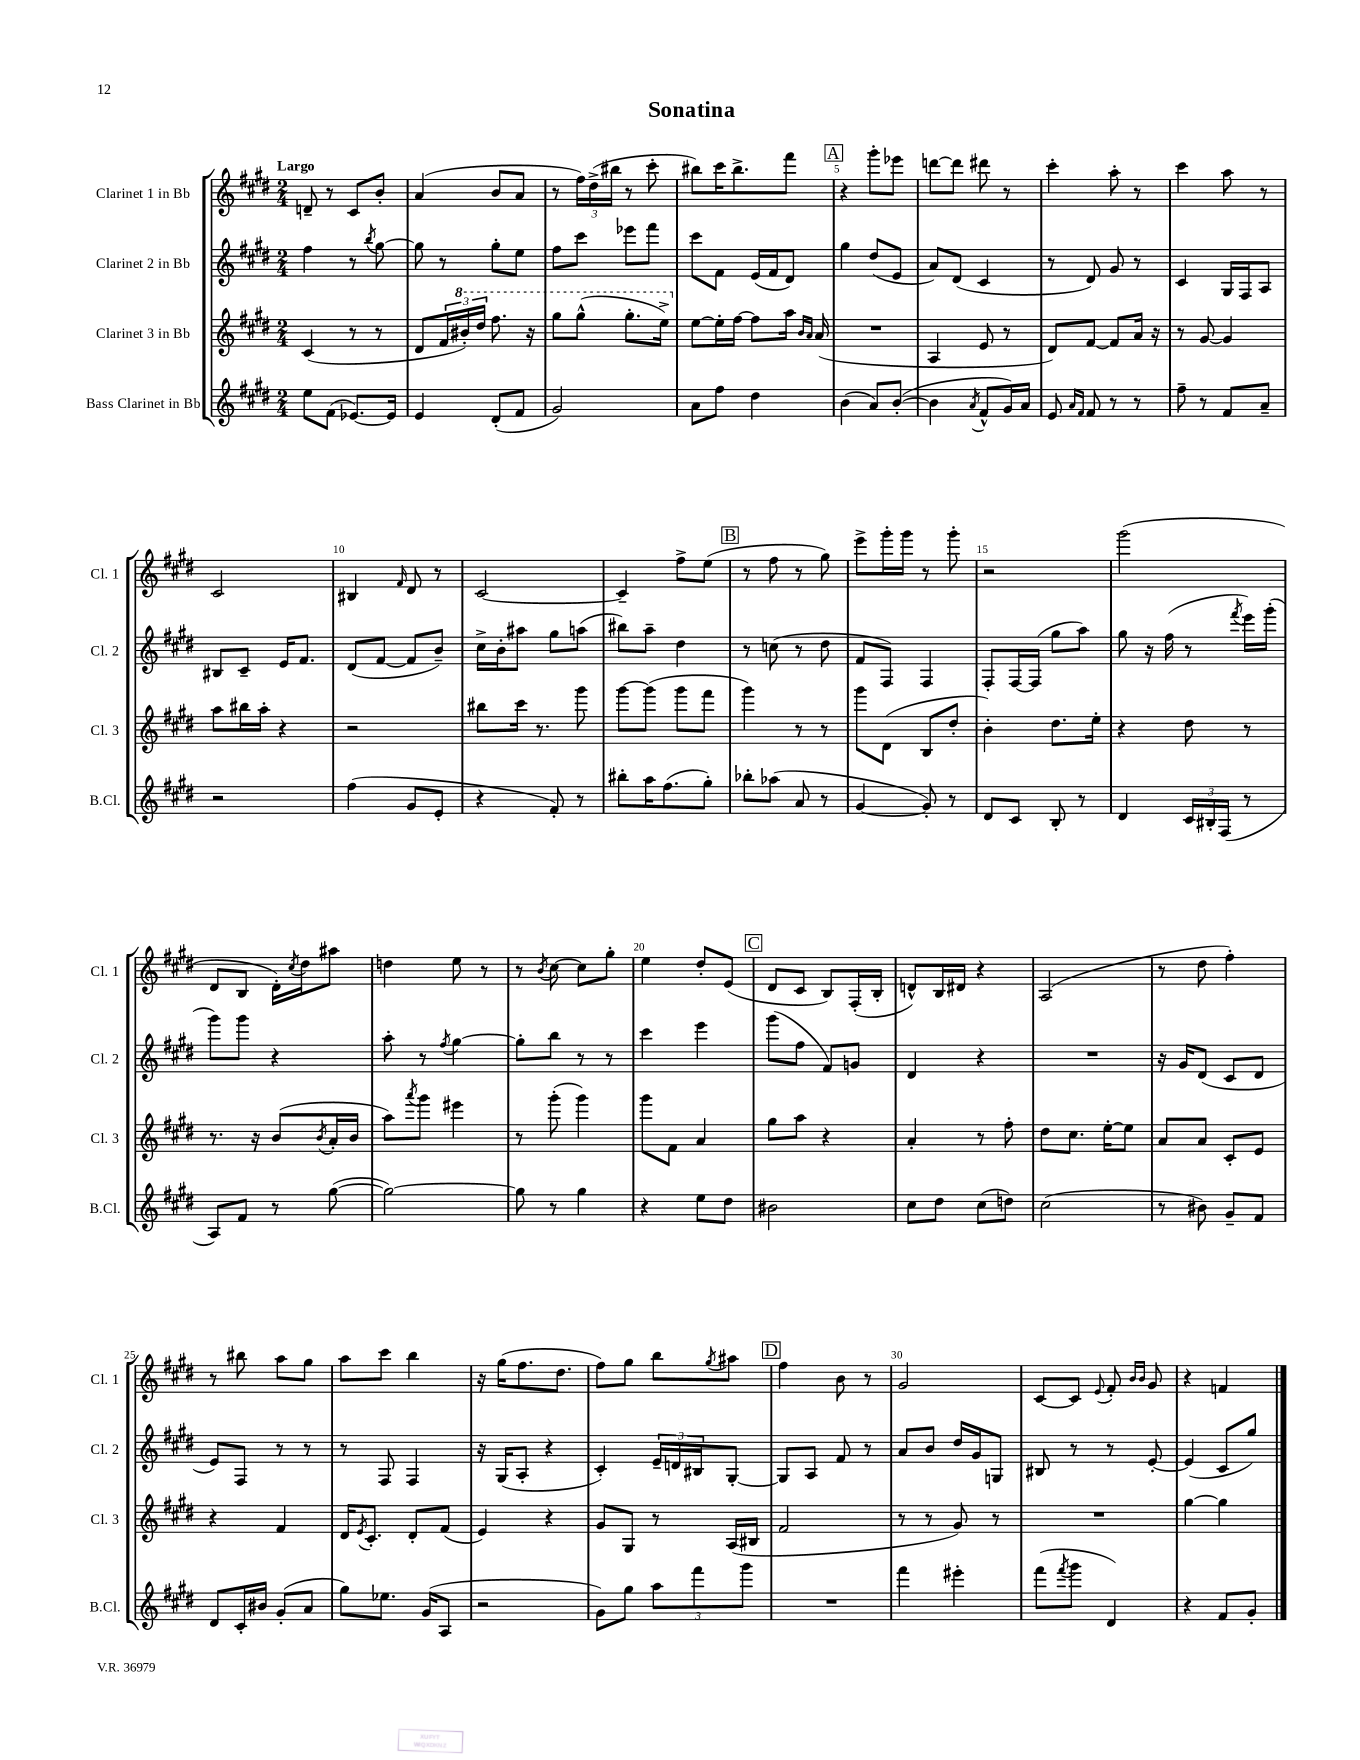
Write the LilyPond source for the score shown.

\header { title = "Sonatina" }
<<
\new StaffGroup <<
\new Staff = "s0" \with { instrumentName = "Clarinet 1 in Bb" shortInstrumentName = "Cl. 1" } {
    \clef treble \key e \major \numericTimeSignature \time 2/4 \tempo "Largo"
    d'8-- r8 cis'8 b'8-. |
    a'4( b'8 a'8 |
    r8 \tuplet 3/2 { fis''16) dis''16->( bis''16 } r8 cis'''8-. |
    bis''8) cis'''16 bis''8.-> fis'''8 |
    \mark \markup { \box "A" } r4 gis'''8-. ees'''8 |
    d'''8~ d'''8 dis'''8 r8 |
    cis'''4-. a''8-. r8 |
    cis'''4 a''8 r8 |
    cis'2 |
    bis4 \grace { fis'16 } dis'8 r8 |
    cis'2~ |
    cis'4-- fis''8-> e''8( |
    \mark \markup { \box "B" } r8 fis''8 r8 gis''8) |
    e'''8-> gis'''16-. gis'''16 r8 gis'''8-. |
    r2 |
    gis'''2( |
    dis'8 b8 dis'16-.) \acciaccatura { cis''8 } dis''16 ais''8 |
    d''4 e''8 r8 |
    r8 \acciaccatura { b'8 } cis''8~ cis''8 gis''8-. |
    e''4 dis''8-. e'8( |
    \mark \markup { \box "C" } dis'8 cis'8 b8) fis16-.( b16-. |
    d'8-^) b16 dis'16 r4 |
    a2( |
    r8 dis''8 fis''4-.) |
    r8 bis''8 a''8 gis''8 |
    a''8 cis'''8 b''4 |
    r16 gis''16( fis''8. dis''8. |
    fis''8) gis''8 b''8 \acciaccatura { gis''8 } ais''8 |
    \mark \markup { \box "D" } fis''4 b'8 r8 |
    gis'2 |
    cis'8~ cis'8 \appoggiatura { e'8 } fis'8-. \grace { b'16 b'16 } gis'8 |
    r4 f'4 \bar "|." |
}
\new Staff = "s1" \with { instrumentName = "Clarinet 2 in Bb" shortInstrumentName = "Cl. 2" } {
    \clef treble \key e \major \numericTimeSignature \time 2/4
    fis''4 r8 \acciaccatura { b''8 } gis''8~ |
    gis''8 r8 gis''8-. e''8 |
    fis''8 cis'''8 ees'''8 fis'''8 |
    cis'''8 fis'8 e'16( fis'16 dis'8) |
    \mark \markup { \box "A" } gis''4 dis''8( e'8 |
    a'8) dis'8( cis'4 |
    r8 dis'8) gis'8 r8 |
    cis'4 gis16 fis16 a8 |
    bis8 cis'8-- e'16 fis'8. |
    dis'8( fis'8~ fis'8 b'8--) |
    cis''16-> b'16-. ais''8 gis''8 a''8( |
    bis''8) a''8-- dis''4 |
    \mark \markup { \box "B" } r8 c''8( r8 dis''8 |
    fis'8 fis8) fis4 |
    fis8-. fis16~ fis16( gis''8 a''8) |
    gis''8 r16 fis''16( r8 \acciaccatura { fis'''8 } e'''16) gis'''16-.( |
    gis'''8) gis'''8 r4 |
    a''8-. r8 \acciaccatura { fis''8 } gis''4~ |
    gis''8-. b''8 r8 r8 |
    cis'''4 e'''4 |
    \mark \markup { \box "C" } gis'''8( fis''8 fis'8) g'8 |
    dis'4 r4 |
    R2 |
    r16 gis'16 dis'8( cis'8 dis'8 |
    e'8) fis8 r8 r8 |
    r8 fis8 fis4 |
    r16 gis16( a8-. r4 |
    cis'4-.) \tuplet 3/2 { e'16-- d'16 bis16 } gis8~-. |
    \mark \markup { \box "D" } gis8 a8 fis'8 r8 |
    a'8 b'8 dis''16 gis'16 g8 |
    bis8 r8 r8 e'8~-. |
    e'4( cis'8 gis''8) \bar "|." |
}
\new Staff = "s2" \with { instrumentName = "Clarinet 3 in Bb" shortInstrumentName = "Cl. 3" } {
    \clef treble \key e \major \numericTimeSignature \time 2/4
    cis'4( r8 r8 |
    dis'8 \tuplet 3/2 { fis'16 \ottava #1 bis''16-.) dis'''16 } fis'''8. r16 |
    gis'''8 gis'''8-^( gis'''8.-. e'''16->) \ottava #0 |
    e''8~ e''16-. fis''16~ fis''8 a''16 \grace { b'16 a'16 } a'16( |
    \mark \markup { \box "A" } R2 |
    a4 e'8 r8 |
    dis'8) fis'8~ fis'8 a'16 r16 |
    r8 gis'8~ gis'4 |
    a''8 bis''16 a''16-. r4 |
    r2 |
    bis''8 cis'''16 r8. gis'''8 |
    gis'''8~ gis'''8( gis'''8 fis'''8 |
    \mark \markup { \box "B" } gis'''4) r8 r8 |
    gis'''8 dis'8( b8 dis''8-. |
    b'4-.) dis''8. e''16-. |
    r4 dis''8 r8 |
    r8. r16 b'8( \acciaccatura { b'8 } a'16-. b'16 |
    a''8) \acciaccatura { a'''8 } gis'''8 eis'''4 |
    r8 gis'''8-.( gis'''4) |
    gis'''8 fis'8 a'4 |
    \mark \markup { \box "C" } gis''8 a''8 r4 |
    a'4-. r8 fis''8-. |
    dis''8 cis''8. e''16~-. e''8 |
    a'8 a'8 cis'8-. e'8 |
    r4 fis'4 |
    dis'16 \acciaccatura { e'8 } cis'8.-. dis'8-. fis'8( |
    e'4) r4 |
    gis'8 gis8 r8 a16( bis16 |
    \mark \markup { \box "D" } fis'2 |
    r8 r8 gis'8) r8 |
    R2 |
    gis''4~ gis''4 \bar "|." |
}
\new Staff = "s3" \with { instrumentName = "Bass Clarinet in Bb" shortInstrumentName = "B.Cl." } {
    \clef treble \key e \major \numericTimeSignature \time 2/4
    e''8 fis'8( ees'8.~) ees'16 |
    e'4 dis'8-.( fis'8 |
    gis'2) |
    a'8 fis''8 dis''4 |
    \mark \markup { \box "A" } b'4( a'8) b'8~-.( |
    b'4 \acciaccatura { a'8 } fis'8-^ gis'16) a'16 |
    e'8 \grace { a'16 fis'16 } fis'8 r8 r8 |
    fis''8-- r8 fis'8 a'8-- |
    r2 |
    fis''4( gis'8 e'8-. |
    r4 fis'8-.) r8 |
    bis''8-. a''16 fis''8.( gis''8-.) |
    \mark \markup { \box "B" } bes''8-. aes''8( a'8 r8 |
    gis'4~ gis'8-.) r8 |
    dis'8 cis'8 b8-. r8 |
    dis'4 \tuplet 3/2 { cis'16 bis16-. fis16( } r8 |
    a8) fis'8 r8 gis''8~( |
    gis''2~) |
    gis''8 r8 gis''4 |
    r4 e''8 dis''8 |
    \mark \markup { \box "C" } bis'2 |
    cis''8 dis''8 cis''8( d''8) |
    cis''2( |
    r8 bis'8) gis'8-- fis'8 |
    dis'8 cis'16-. bis'16 gis'8-.( a'8 |
    gis''8) ees''8. gis'16( a8 |
    r2 |
    gis'8) gis''8 \tuplet 3/2 { a''8 fis'''8 gis'''8 } |
    \mark \markup { \box "D" } R2 |
    fis'''4 eis'''4-. |
    fis'''8( \acciaccatura { fis'''8 } gis'''8 dis'4) |
    r4 fis'8 gis'8-. \bar "|." |
}
>>
>>
\layout { \context { \Score \override BarNumber.break-visibility = ##(#f #t #t) barNumberVisibility = #(every-nth-bar-number-visible 5) } }
